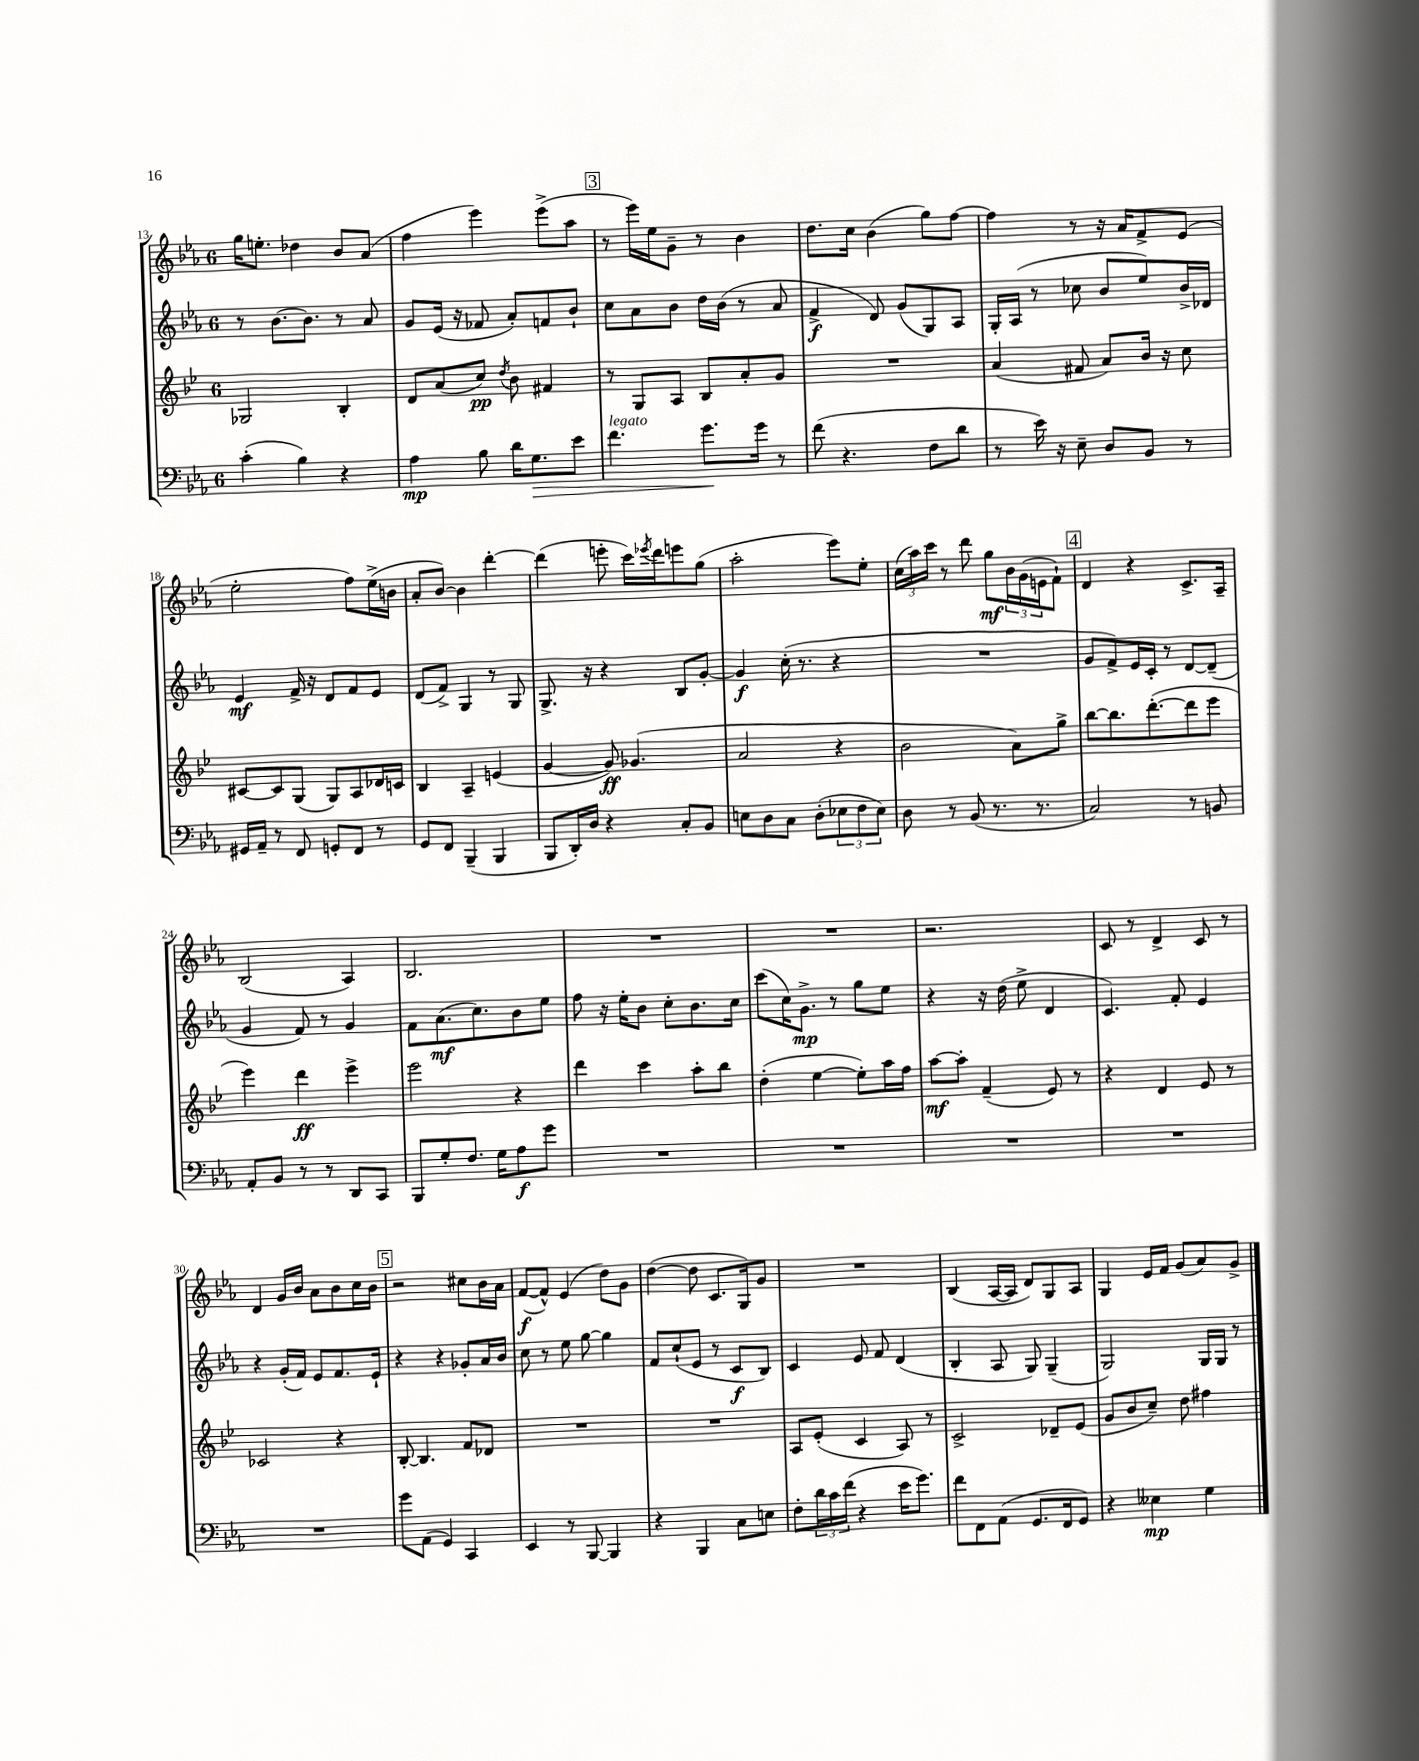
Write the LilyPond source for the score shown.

<<
\new StaffGroup <<
\new Staff = "s0" {
    \clef treble \key ees \major \once \override Staff.TimeSignature.style = #'single-digit \time 6/8
    g''16 e''8.-. des''4 bes'8 aes'8( |
    f''4 ees'''4) ees'''8->( aes''8 |
    \mark \markup { \box "3" } r8 ees'''16) ees''16 g'8-- r8 bes'4 |
    d''8. c''16 bes'4( g''8) f''8~ |
    f''4 r8 r16 aes'16 f'8-> ees'8( |
    ees''2-. f''8) ees''16->( b'16 |
    aes'8-. bes'8~) bes'4 d'''4~-. |
    d'''4( e'''8-. c'''16) \acciaccatura { ees'''8 } d'''16 e'''8 g''8( |
    aes''2-. ees'''8) ees''8-. |
    \tuplet 3/2 { c''16( aes''16) c'''16 } r8 d'''8 g''8\mf \tuplet 3/2 { bes'16 g'16( e'16 } f'8-!) |
    \mark \markup { \box "4" } d'4 r4 c'8.-> aes16-- |
    bes2( aes4) |
    bes2. |
    R2. |
    R2. |
    r2. |
    c'8 r8 d'4-> c'8 r8 |
    d'4 g'16 bes'16 aes'8 bes'8 c''16 bes'16 |
    \mark \markup { \box "5" } r2 cis''8 bes'16 aes'16 |
    f'8~\f( f'8-^) ees'4( d''8) g'8 |
    d''4~( d''8 c'8. g16) g'8 |
    R2. |
    bes4( aes16~ aes16 d'8) g8 aes8 |
    g4 ees'16 f'16 g'8( aes'8) g'8-> \bar "|." |
}
\new Staff = "s1" {
    \clef treble \key ees \major \once \override Staff.TimeSignature.style = #'single-digit \time 6/8
    r8 bes'8.~ bes'8. r8 aes'8 |
    g'8 ees'16( r16 fes'8 aes'8-.) f'8 bes'8-! |
    \mark \markup { \box "3" } c''8 aes'8 bes'8 d''16 bes'16( r8 aes'8 |
    f'4->\f d'8) g'8( g8) aes8 |
    g16-. aes16( r8 ces''8 bes'8 ees''8) bes'16-> des'16 |
    ees'4\mf f'16-> r16 d'8 f'8 ees'8 |
    d'8( f'8->) g4 r8 g8 |
    g8.-> r16 r4 bes8 g'8~-. |
    g'4\f c''16-.( r8. r4 |
    R2. |
    \mark \markup { \box "4" } g'8 f'8->) ees'16 c'16-. r8 d'8~ d'8--( |
    g'4 f'8) r8 g'4 |
    f'8 aes'8.\mf( c''8.) bes'8 ees''8 |
    f''8 r16 ees''16-. bes'8 c''8-. bes'8. c''16 |
    c'''8( c''16) g'8.->\mp r8 g''8 ees''8 |
    r4 r16 d''16( ees''8-> d'4 |
    c'4.) f'8-. ees'4 |
    r4 g'16-.( f'16) ees'8 f'8. ees'16-! |
    \mark \markup { \box "5" } r4 r4 ges'8-. aes'16 bes'16 |
    c''8 r8 ees''8 g''8~ g''4 |
    f'8 c''8-!( ees'8 r8 c'8\f bes8) |
    c'4 ees'8 f'8 d'4( |
    bes4-. aes8 g8) g4--( |
    g2) g16 g16 r8 \bar "|." |
}
\new Staff = "s2" {
    \clef treble \key bes \major \once \override Staff.TimeSignature.style = #'single-digit \time 6/8
    ges2 bes4-. |
    d'8 a'8( c''8\pp) \acciaccatura { d''8 } bes'8 fis'4 |
    \mark \markup { \box "3" } r8 g8 a8 bes8 a'8-. g'8 |
    R2. |
    a'4( fis'8 a'8) bes'16 r16 c''8 |
    cis'8~ cis'8 g8( g8) a8 des'16 c'16 |
    bes4 a4-- e'4( |
    g'4~ g'8\ff) ges'4.( |
    a'2 r4 |
    bes'2 a'8) g''8-> |
    \mark \markup { \box "4" } bes''8~ bes''8. d'''8.~-.( d'''8 ees'''8 |
    ees'''4) d'''4\ff ees'''4-> |
    ees'''2 r4 |
    d'''4 c'''4 a''8-. bes''8 |
    d''4-.( ees''4~ ees''8-.) a''16 f''16 |
    a''8~\mf a''8-. f'4--( ees'8) r8 |
    r4 d'4 ees'8 r8 |
    ces'2 r4 |
    \mark \markup { \box "5" } bes8~-. bes4. f'8 des'8 |
    R2. |
    R2. |
    a8 ees'8-.( c'4 a8) r8 |
    c'2-> des'8-- ees'8( |
    g'8 bes'8 c''8--) d''8 fis''4 \bar "|." |
}
\new Staff = "s3" {
    \clef bass \key ees \major \once \override Staff.TimeSignature.style = #'single-digit \time 6/8
    c'4-.( bes4) r4 |
    aes4\mp bes8 d'16 g8.\> ees'8 |
    \mark \markup { \box "3" } f'4.^\markup { \italic "legato" } g'8.\! g'16 r8 |
    f'8( r4. f8 d'8 |
    r8 ees'16) r16 ees8-- d8 bes,8 r8 |
    gis,16 aes,16-- r8 f,8 g,8-. f,8 r8 |
    g,8 f,8 bes,,4--( bes,,4 |
    bes,,8 d,16-.) d16 r4 c8-. bes,8 |
    e8 d8 c8 d8-.( \tuplet 3/2 { ees8 f8 ees8) } |
    d8 r8 bes,8( r8. r8. |
    \mark \markup { \box "4" } c2) r8 b,8 |
    aes,8-. bes,8 r8 r8 d,8 c,8 |
    bes,,8 g8-. f8. g16 aes8\f g'8 |
    R2. |
    R2. |
    R2. |
    R2. |
    R2. |
    \mark \markup { \box "5" } g'8 aes,8( g,4) c,4 |
    ees,4 r8 bes,,8~ bes,,4 |
    r4 bes,,4 c8 e8 |
    f8-. \tuplet 3/2 { d'16 c'16 f'16( } r4 ees'16 g'8.) |
    f'8 f,8 aes,8( g,8. f,16 g,8) |
    r4 eeses4\mp g4 \bar "|." |
}
>>
>>
\layout { \context { \Score currentBarNumber = #13 } }
